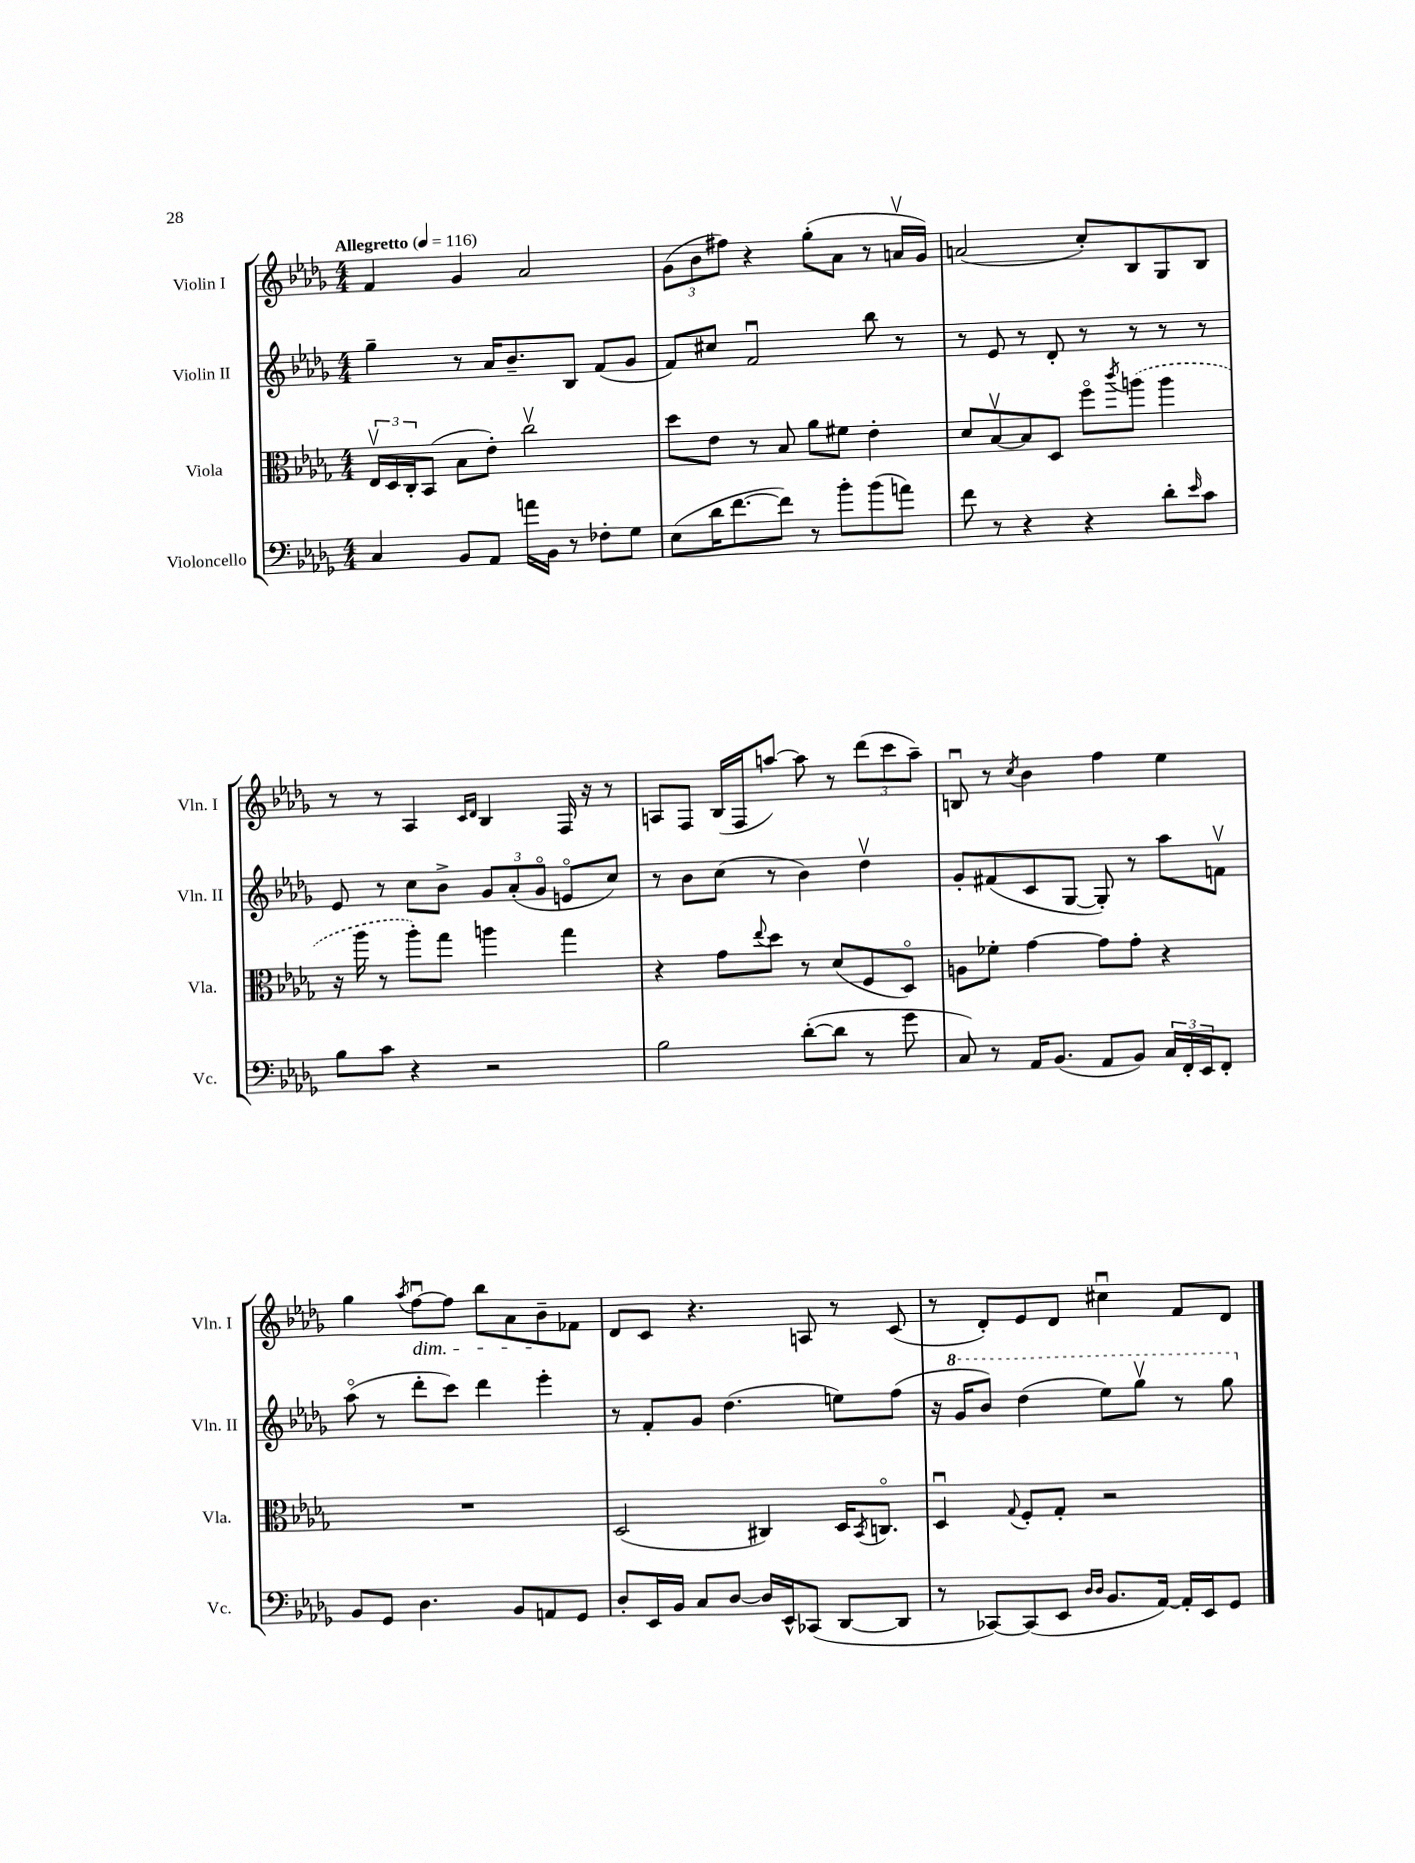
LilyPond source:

<<
\new StaffGroup <<
\new Staff = "s0" \with { instrumentName = "Violin I" shortInstrumentName = "Vln. I" } {
    \clef treble \key des \major \numericTimeSignature \time 4/4 \tempo "Allegretto" 4 = 116
    f'4 ges'4 aes'2 |
    \tuplet 3/2 { ges'8( bes'8 fis''8) } r4 ges''8-.( aes'8 r8 a'16\upbow ges'16) |
    a'2( c''8-.) bes8 ges8 bes8 |
    r8 r8 aes4 \grace { c'16 des'16 } bes4 f16 r16 r8 |
    a8 f8 bes16( f16 a''8~) a''8 r8 \tuplet 3/2 { des'''8( c'''8 a''8--) } |
    b8\downbow r8 \acciaccatura { c''8 } bes'4 f''4 ees''4 |
    ges''4 \acciaccatura { aes''8 } f''8~\downbow\dim f''8 bes''8 aes'8 bes'8--\! fes'8 |
    des'8 c'8 r4. a8 r8 c'8( |
    r8 des'8-.) ees'8 des'8 cis''4\downbow f'8 des'8 \bar "|." |
}
\new Staff = "s1" \with { instrumentName = "Violin II" shortInstrumentName = "Vln. II" } {
    \clef treble \key des \major \numericTimeSignature \time 4/4
    ges''4-- r8 aes'16 bes'8.-- bes8 f'8( ges'8 |
    f'8) cis''8 f'2\downbow bes''8 r8 |
    r8 ees'8 r8 des'8-. r8 r8 r8 r8 |
    ees'8 r8 c''8 bes'8-> \tuplet 3/2 { ges'8 aes'8-.( ges'8\flageolet } e'8\flageolet c''8) |
    r8 bes'8 c''8( r8 bes'4) des''4\upbow |
    ges'8-. fis'8( c'8 ges8~ ges8-.) r8 aes''8 f'8\upbow |
    aes''8\flageolet( r8 des'''8-. c'''8) des'''4 ees'''4-. |
    r8 f'8-. ges'8 des''4.( e''8) f''8( |
    r16 \ottava #1 ges''16 bes''8) des'''4( ees'''8) ges'''8\upbow r8 ges'''8 \ottava #0 \bar "|." |
}
\new Staff = "s2" \with { instrumentName = "Viola" shortInstrumentName = "Vla." } {
    \clef alto \key des \major \numericTimeSignature \time 4/4
    \tuplet 3/2 { ees16\upbow des16 c16-. } bes,8( bes8 ees'8-.) c''2\upbow |
    des''8 ees'8 r8 bes8 aes'8 fis'8 ees'4-. |
    des'8 bes8~\upbow bes8 des8 f''8\flageolet \acciaccatura { c'''8 } \once \slurDashed a''8( a''4 |
    r16 aes''16 r8 aes''8-.) ges''8 a''4 ges''4 |
    r4 ges'8 \appoggiatura { ees''8 } des''8 r8 des'8( f8 des8\flageolet) |
    a8 fes'8-. ges'4~ ges'8 ges'8-. r4 |
    R1 |
    des2( cis4) des16 \acciaccatura { bes,8 } c8.\flageolet |
    des4\downbow \appoggiatura { ges8 } f8-. ges8-. r2 \bar "|." |
}
\new Staff = "s3" \with { instrumentName = "Violoncello" shortInstrumentName = "Vc." } {
    \clef bass \key des \major \numericTimeSignature \time 4/4
    c4 bes,8 aes,8 a'16 bes,16 r8 fes8-. ges8 |
    ees8( des'16 f'8.~ f'8) r8 bes'8-. bes'8( a'8) |
    f'8 r8 r4 r4 des'8-. \grace { ees'16 } c'8 |
    bes8 c'8 r4 r2 |
    bes2 des'8~-.( des'8 r8 ges'8 |
    c8) r8 aes,16 bes,8.( aes,8 bes,8) \tuplet 3/2 { c16 f,16-. ees,16 } f,8-. |
    bes,8 ges,8 des4. bes,8 a,8 ges,8 |
    des8-. ees,16 bes,16 c8 des8~ des16 ees,16-^ ces,8( des,8~ des,8 |
    r8 ces,8~) ces,8( ees,8 \grace { des16 des16 } bes,8. aes,16~) aes,16-. ees,16 ges,8 \bar "|." |
}
>>
>>
\layout { \context { \Score \remove "Bar_number_engraver" } }
